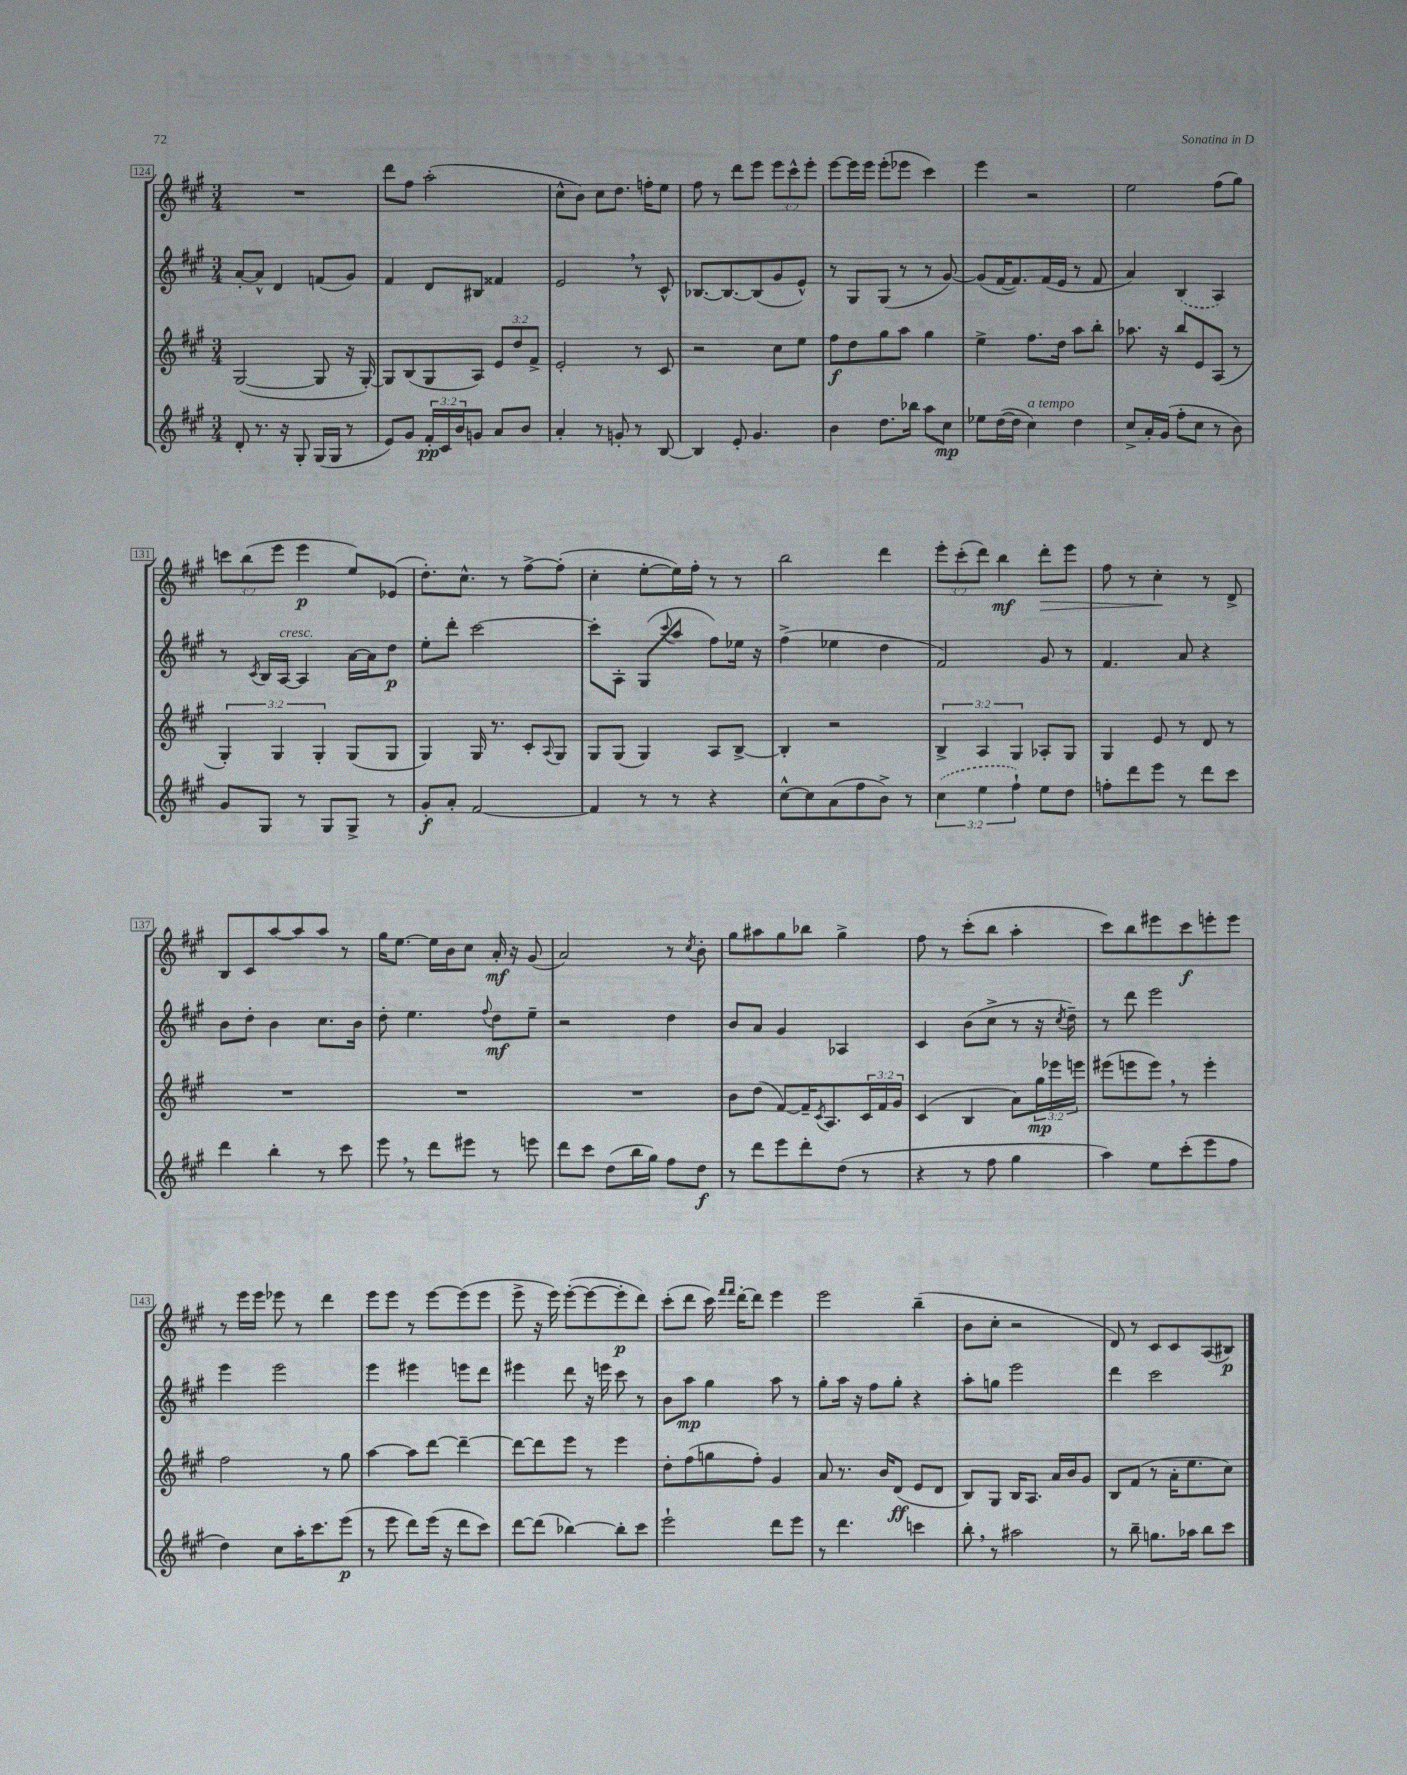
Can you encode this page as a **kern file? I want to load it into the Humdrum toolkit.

**kern	**dynam	**kern	**dynam	**kern	**dynam	**kern	**dynam
*part4	*part4	*part3	*part3	*part2	*part2	*part1	*part1
*staff4	*staff4	*staff3	*staff3	*staff2	*staff2	*staff1	*staff1
*clefG2	*	*clefG2	*	*clefG2	*	*clefG2	*
*k[f#c#g#]	*	*k[f#c#g#]	*	*k[f#c#g#]	*	*k[f#c#g#]	*
*M3/4	*	*M3/4	*	*M3/4	*	*M3/4	*
=124	=124	=124	=124	=124	=124	=124	=124
8d'/	.	([2G#/	.	[8a'/L	.	2.r	.
8.r	.	.	.	8a^^/J]	.	.	.
.	.	.	.	4d/	.	.	.
16r	.	.	.	.	.	.	.
8G#'/	.	.	.	.	.	.	.
(16G#/LL	.	8G#/]	.	(8fn/L	.	.	.
16G#/JJ	.	.	.	.	.	.	.
8r	.	16r	.	8g#/J)	.	.	.
.	.	[16G#'/)	.	.	.	.	.
=125	=125	=125	=125	=125	=125	=125	=125
8e/L)	.	8G#/L]	.	4f#/	.	8ddd\L	.
8g#/J	.	(8B/	.	.	.	8ff#\J	.
24f#'/LL	pp	8G#/	.	8d/L	.	(2aa'\	.
24c#/	.	.	.	.	.	.	.
24b/J	.	.	.	.	.	.	.
8gn/J	.	8A/J)	.	8B#X/J	.	.	.
8a/L	.	12e/L	.	4f##X/	.	.	.
.	.	12dd/	.	.	.	.	.
8b/J	.	.	.	.	.	.	.
.	.	12f#^/J	.	.	.	.	.
=126	=126	=126	=126	=126	=126	=126	=126
4a'/	.	2e'/	.	2e,/	.	8cc#^^\L	.
.	.	.	.	.	.	8b\J)	.
8r	.	.	.	.	.	8cc#\L	.
8gn'/	.	.	.	.	.	8.dd\J	.
8r	.	8r	.	8r	.	.	.
.	.	.	.	.	.	16ffn'\KL	.
[8B/	.	8c#/	.	8c#^^/	.	8ee\J	.
=127	=127	=127	=127	=127	=127	=127	=127
4B/]	.	2r	.	[8.B-X/L	.	8ff#\	.
.	.	.	.	.	.	8r	.
.	.	.	.	8.B-/_	.	.	.
8e'/	.	.	.	.	.	8ddd\L	.
4.g#/	.	.	.	(8B-/]	.	8eee\J	.
.	.	8cc#\L	.	8g#/	.	12eee\L	.
.	.	.	.	.	.	12ccc#^^\	.
.	.	8ee\J	.	8e^^/J)	.	.	.
.	.	.	.	.	.	12eee'\J	.
=128	=128	=128	=128	=128	=128	=128	=128
4b\	.	8ff#\L	f	8r	.	[8eee\L	.
.	.	8dd\	.	8G#/L	.	16eee\L]	.
.	.	.	.	.	.	16eee\JJ	.
8.dd\L	.	8gg#\	.	(8G#/J	.	(8eee'\L	.
.	.	8aa\J	.	8r	.	8eee-X\J	.
16bb-X\Jk	.	.	.	.	.	.	.
8aa\L	.	4gg#\	.	8r	.	4ccc#\)	.
8cc#\J	mp	.	.	[8g#/)	.	.	.
=129	=129	=129	=129	=129	=129	=129	=129
8ee-X\L	.	4ee^\	.	(8g#/L]	.	4eee\	.
([16dd\L	.	.	.	[16f#/K	.	.	.
16dd\JJ]	.	.	.	8.f#/])	.	.	.
!LO:TX:a:i:t=a tempo	!	!	!	!	!	!	!
4cc#\)	.	8.ff#\L	.	.	.	2r	.
.	.	.	.	(16f#/L	.	.	.
.	.	16dd\Jk	.	16e/JJ	.	.	.
4dd\	.	8aa\L	.	8r	.	.	.
.	.	8bb'\J	.	8f#/	.	.	.
=130	=130	=130	=130	=130	=130	=130	=130
8cc#^/L	.	8.aa-X\	.	4a/)	.	2ee\	.
16a'/L	.	.	.	.	.	.	.
(16g#/JJ	.	16r	.	.	.	.	.
8ff#'\L	.	8bb/L	.	(4B/	.	.	.
8cc#\J	.	8e/	.	.	.	.	.
8r	.	(8A/J	.	4A/)	.	(8ff#\L	.
8b\)	.	8r	.	.	.	8gg#\J)	.
!!LO:LB:g=z
=131	=131	=131	=131	=131	=131	=131	=131
8g#/L	.	6G#'/)	.	8r	.	12cccn\L	.
.	.	.	.	.	.	(12bb\	.
.	.	.	.	8qc#/	.	.	.
8G#/J	.	.	.	16B/LL	.	.	.
.	.	6G#/	.	.	.	12eee\J	.
!	!	!	!	!LO:TX:a:i:t=cresc.	!	!	!
.	.	.	.	[16A/JJ	.	.	.
8r	.	.	.	4A/]	.	4eee\	p
.	.	6G#'/	.	.	.	.	.
8G#/L	.	.	.	.	.	.	.
8G#^/J	.	(8G#/L	.	[16a\LL	.	8ee/L)	.
.	.	.	.	16a\J]	.	.	.
8r	.	8G#/J	.	8dd\J	p	(8e-X/J	.
=132	=132	=132	=132	=132	=132	=132	=132
8g#'/L	f	4G#/)	.	8ee'\L	.	8.dd'\L)	.
8a'/J	.	.	.	8ddd'\J	.	.	.
.	.	.	.	.	.	8.cc#^^\J	.
[2f#/	.	16G#/	.	[2ccc#\	.	.	.
.	.	8.r	.	.	.	.	.
.	.	.	.	.	.	8r	.
.	.	8c#'/L	.	.	.	[8ff#^\L	.
.	.	8qqA/	.	.	.	.	.
.	.	8G#/J	.	.	.	(8ff#'\J]	.
=133	=133	=133	=133	=133	=133	=133	=133
4f#/]	.	8G#/L	.	8ccc#'\L]	.	4cc#'\	.
.	.	(8G#/J	.	8A'\J	.	.	.
8r	.	4G#/)	.	(8G#/L	.	[8ee'\L	.
.	.	.	.	8qqccc#/	.	.	.
8r	.	.	.	8aa/J	.	16ee\L])	.
.	.	.	.	.	.	16ff#'\JJ	.
4r	.	8A/L	.	8ff#\L)	.	8r	.
.	.	[8B^/J	.	16ee-X\Jk	.	8r	.
.	.	.	.	16r	.	.	.
=134	=134	=134	=134	=134	=134	=134	=134
[8cc#^^\L	.	4B'/]	.	(4ff#^\	.	2bb\	.
8cc#\]	.	.	.	.	.	.	.
(8a\	.	2r	.	4ee-X\	.	.	.
8ff#\	.	.	.	.	.	.	.
8b^\J)	.	.	.	4dd\	.	4ddd\	.
8r	.	.	.	.	.	.	.
=135	=135	=135	=135	=135	=135	=135	=135
(6cc#\	.	6B^/	.	2f#/)	.	12eee'\L	.
.	.	.	.	.	.	(12ccc#'\	.
6ee\	.	6A/	.	.	.	12ddd\J)	.
.	.	.	.	.	.	4bb\	mf
6ff#`\)	.	6G#/	.	.	.	.	.
!	!	!	!	!	!	!	!LO:HP:b
8ee\L	.	8A-X'/L	.	8g#/	.	8ddd'\L	>
8dd\J	.	8G#/J	.	8r	.	8eee\J	.
=136	=136	=136	=136	=136	=136	=136	=136
8ffn'\L	.	4G#/	.	4.f#/	.	8ff#\	.
8ddd\	.	.	.	.	.	8r	.
8eee\J	.	8e/	.	.	.	4cc#'\	.
8r	.	8r	.	8a/	.	.	.
8ddd\L	.	8d/	.	4r	.	8r	]
8ccc#\J	.	8r	.	.	.	8d^/	.
!!LO:LB:g=z
=137	=137	=137	=137	=137	=137	=137	=137
4ddd\	.	2.r	.	8b\L	.	8B/L	.
.	.	.	.	8dd'\J	.	8c#/	.
4bb'\	.	.	.	4b\	.	[8aa/	.
.	.	.	.	.	.	8aa/]	.
8r	.	.	.	8.cc#\L	.	8aa/J	.
8ccc#\	.	.	.	.	.	8r	.
.	.	.	.	16b\Jk	.	.	.
=138	=138	=138	=138	=138	=138	=138	=138
8eee,\	.	2.r	.	8dd'\	.	16gg#\KL	.
.	.	.	.	.	.	[8.ee\J	.
8r	.	.	.	4.ee\	.	.	.
8ddd\L	.	.	.	.	.	16ee\LL]	.
.	.	.	.	.	.	16b\J	.
8eee#X\J	.	.	.	.	.	8cc#\J	.
.	.	.	.	8qqff#/	.	.	.
8r	.	.	.	8dd\L	mf	16a'/	mf
.	.	.	.	.	.	16r	.
8eeen\	.	.	.	8ee~\J	.	(8g#/	.
=139	=139	=139	=139	=139	=139	=139	=139
8ddd\L	.	2.r	.	2r	.	2a/)	.
8ccc#\J	.	.	.	.	.	.	.
(8dd\L	.	.	.	.	.	.	.
16bb\L	.	.	.	.	.	.	.
16gg#\JJ)	.	.	.	.	.	.	.
8ff#\L	.	.	.	4dd\	.	8r	.
.	.	.	.	.	.	8qcc#/	.
8dd\J	f	.	.	.	.	8b'\	.
=140	=140	=140	=140	=140	=140	=140	=140
8r	.	8b\L	.	8b/L	.	8gg#\L	.
8ddd\L	.	(8dd\J	.	8a/J	.	8aa#X\	.
8eee\	.	[8f#/L)	.	4g#/	.	8gg#\	.
8ddd'\	.	16f#~/K]	.	.	.	8bb-X\J	.
.	.	8qc#/	.	.	.	.	.
.	.	8.A/	.	.	.	.	.
(8dd\J	.	.	.	4A-X/	.	4gg#^\	.
8r	.	24c#/L	.	.	.	.	.
.	.	24f#/	.	.	.	.	.
.	.	24g#/JJ	.	.	.	.	.
=141	=141	=141	=141	=141	=141	=141	=141
4r	.	(4c#/	.	4c#/	.	8ff#\	.
.	.	.	.	.	.	8r	.
8r	.	4B/	.	(8b\L	.	(8ccc#'\L	.
8ff#\	.	.	.	8cc#^\J	.	8bb\J	.
4gg#\	.	8a\L)	.	8r	.	4aa'\	.
.	.	24gg#\L	mp	16r	.	.	.
.	.	24eee-X\	.	.	.	.	.
.	.	.	.	8qcc#/	.	.	.
.	.	.	.	16dd~\)	.	.	.
.	.	24eeen\JJ	.	.	.	.	.
=142	=142	=142	=142	=142	=142	=142	=142
4aa\)	.	(8eee#X\L	.	8r	.	8ccc#\L)	.
.	.	8eeen\	.	8ddd\	.	8bb\	.
8ee\L	.	8eee,\J)	.	2eee\	.	8eee#X\	.
(8ccc#'\	.	8r	.	.	.	8ccc#\	f
8eee\	.	4eee'\	.	.	.	8eeen'\	.
8ff#\J	.	.	.	.	.	8eee\J	.
!!LO:LB:g=z
=143	=143	=143	=143	=143	=143	=143	=143
4dd\)	.	2ff#\	.	4eee\	.	8r	.
.	.	.	.	.	.	16eee\LL	.
.	.	.	.	.	.	16eee\JJ	.
8cc#\L	.	.	.	2eee\	.	8eee-X\	.
16aa'\K	.	.	.	.	.	8r	.
8.ccc#\	.	.	.	.	.	.	.
.	.	8r	.	.	.	4ddd\	.
(8eee\J	p	8gg#\	.	.	.	.	.
=144	=144	=144	=144	=144	=144	=144	=144
8r	.	[4aa\	.	4eee\	.	8eee\L	.
8eee\	.	.	.	.	.	8eee\J	.
8ddd\L)	.	8aa\L]	.	4eee#X\	.	8r	.
(16eee\Jk	.	[8ddd\J	.	.	.	[8eee\L	.
16r	.	.	.	.	.	.	.
8ddd\L	.	4ddd~\_	.	8eeen\L	.	(8eee\]	.
8ccc#\J)	.	.	.	8ddd\J	.	8eee\J	.
=145	=145	=145	=145	=145	=145	=145	=145
[8ddd\L	.	8ddd\L_	.	4eee#X\	.	8eee^\	.
(8ddd\J]	.	8ddd\]	.	.	.	16r	.
.	.	.	.	.	.	16eee\)	.
[4bb-X\)	.	8eee\J	.	8ddd\	.	([8eee'\L	.
.	.	8r	.	16r	.	8eee\_	.
.	.	.	.	16eeen\	.	.	.
8bb-'\L]	.	4eee\	.	8ccc#\	.	8eee'\]	p
8ccc#\J	.	.	.	8r	.	8ddd\J)	.
=146	=146	=146	=146	=146	=146	=146	=146
2eee`\	.	8dd'\L	.	8b\L	.	(8ccc#'\L	.
.	.	(8ff#\	.	8aa\J	mp	8ddd\J	.
.	.	8ggn\	.	4gg#\	.	16ccc#\)	.
.	.	.	.	.	.	16qqfff#/LL	.
.	.	.	.	.	.	16qqfff#/JJ	.
.	.	.	.	.	.	[16ddd'\KL	.
.	.	8ff#'\J)	.	.	.	8ddd\J]	.
8ddd\L	.	4g#/	.	8aa\	.	4eee\	.
8eee\J	.	.	.	8r	.	.	.
=147	=147	=147	=147	=147	=147	=147	=147
8r	.	8a/	.	8gg#'\L	.	2eee\	.
4.ddd\	.	8.r	.	16aa\Jk	.	.	.
.	.	.	.	16r	.	.	.
.	.	.	.	8ff#\L	.	.	.
.	.	16b/KL	.	.	.	.	.
.	.	(8d/J	ff	8gg#'\J	.	.	.
4cccn\	.	8e/L	.	4r	.	(4bb~\	.
.	.	8d/J	.	.	.	.	.
=148	=148	=148	=148	=148	=148	=148	=148
8bb',\	.	8B/L)	.	8aa'\L	.	8b\L	.
8r	.	8G#/J	.	8ggn\J	.	8cc#'\J	.
2aa#X\	.	16B/KL	.	2eee\	.	2r	.
.	.	8.A/J	.	.	.	.	.
.	.	16a/LL	.	.	.	.	.
.	.	16b/J	.	.	.	.	.
.	.	8g#/J	.	.	.	.	.
=149	=149	=149	=149	=149	=149	=149	=149
8r	.	8B/L	.	4ddd\	.	8d/)	.
8bb~\	.	(8f#/J	.	.	.	8r	.
8.ggn\L	.	8r	.	2ccc#\	.	8c#/L	.
.	.	16a'\KL	.	.	.	8c#/	.
16aa-X\Jk	.	8.ee\	.	.	.	.	.
8bb\L	.	.	.	.	.	(8A/	.
8ccc#\J	.	8cc#\J)	.	.	.	8B#X/J)	p
==	==	==	==	==	==	==	==
*-	*-	*-	*-	*-	*-	*-	*-
